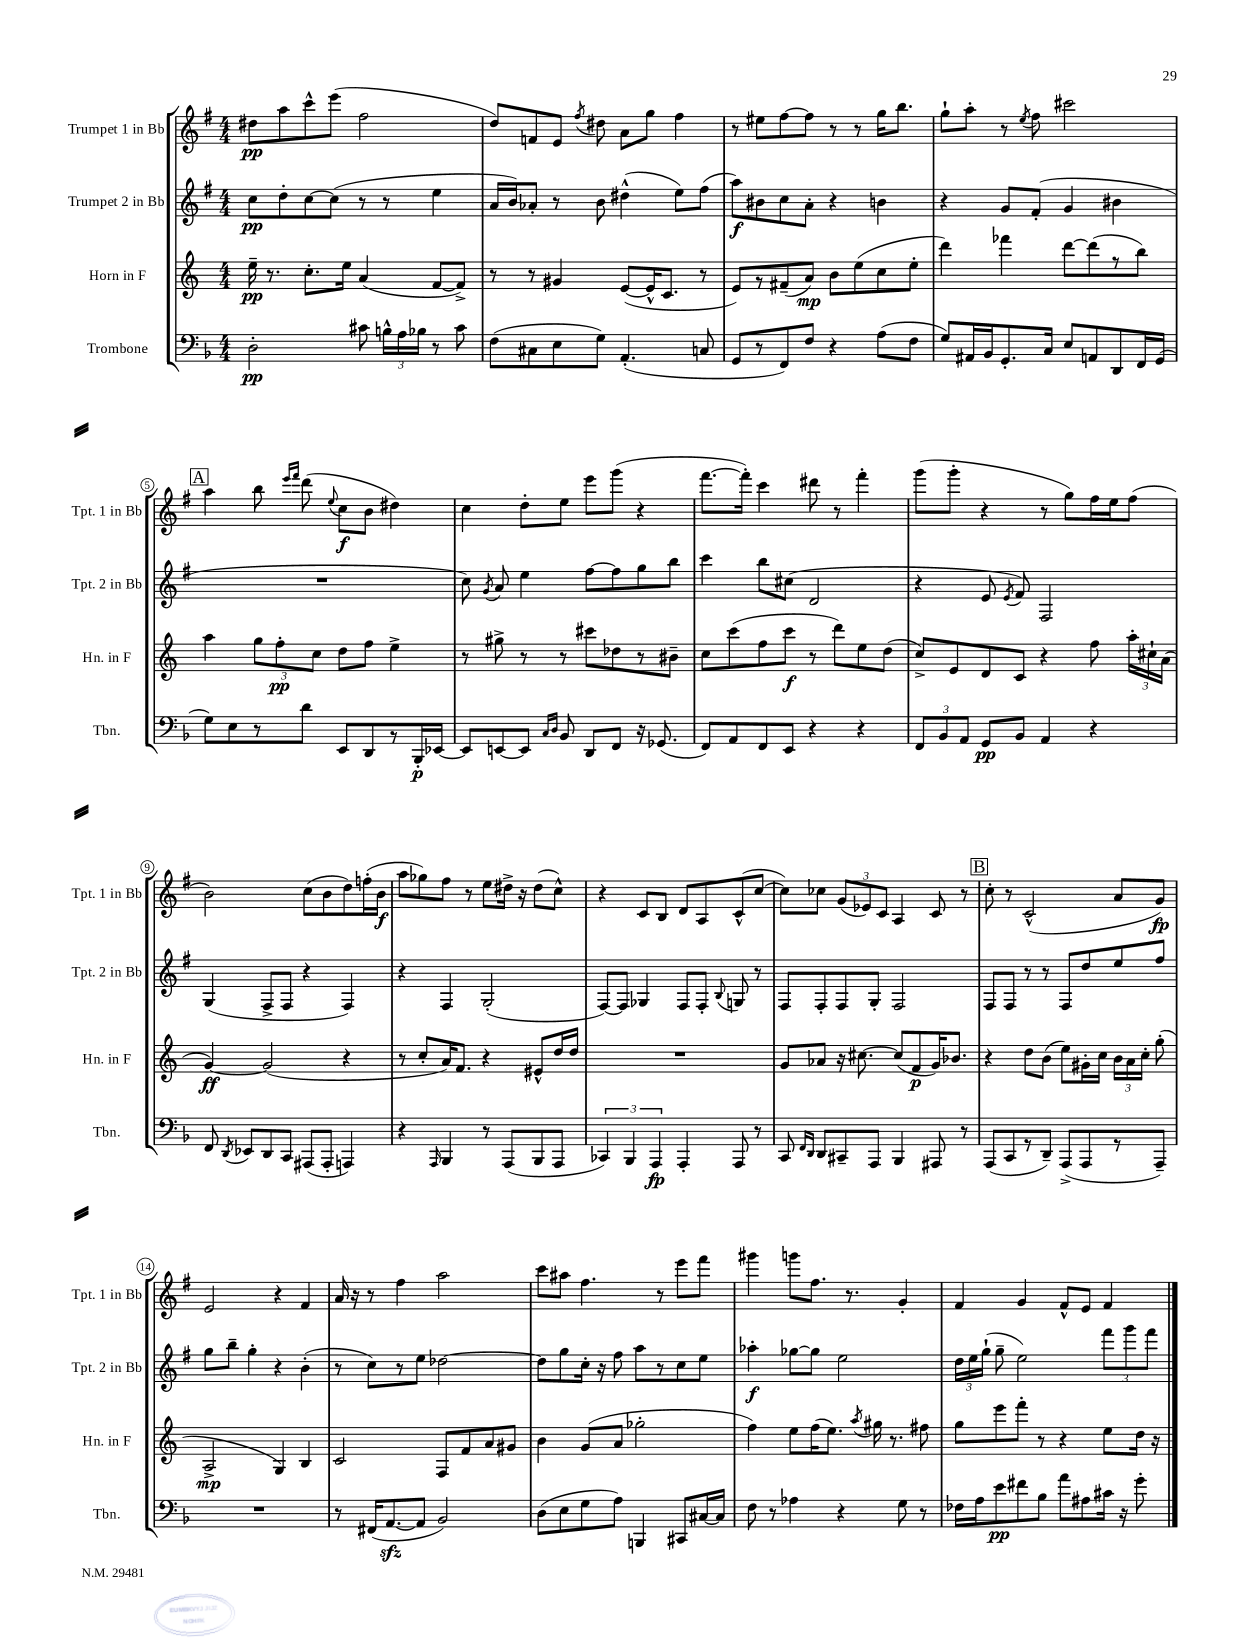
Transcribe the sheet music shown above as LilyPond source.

<<
\new StaffGroup <<
\new Staff = "s0" \with { instrumentName = "Trumpet 1 in Bb" shortInstrumentName = "Tpt. 1 in Bb" } {
    \clef treble \key g \major \numericTimeSignature \time 4/4
    \autoBeamOff dis''8[\pp a''8 c'''8-^ e'''8]( fis''2 |
    d''8[) f'8 e'8] \acciaccatura { fis''8 } dis''8 a'8[ g''8] fis''4 |
    r8 eis''8[ fis''8~ fis''8] r8 r8 g''16[ b''8.] |
    g''8[-! a''8]-. r8 \acciaccatura { e''8 } fis''8 cis'''2 |
    \mark \markup { \box "A" } a''4 b''8 \grace { e'''16[ fis'''16] } d'''8( \appoggiatura { e''8 } c''8[\f b'8] dis''4) |
    c''4 d''8[-. e''8] e'''8[ g'''8]( r4 |
    fis'''8.[~ fis'''16]-.) c'''4 dis'''8 r8 fis'''4-. |
    g'''8[( g'''8]-. r4 r8 g''8[) fis''16 e''16 fis''8]( |
    b'2) c''8[( b'8 d''8) f''16-.( b'16]\f |
    a''8[ ges''8) fis''8] r8 e''8[ dis''16]-> r16 dis''8[( c''8]-^) |
    r4 c'8[ b8] d'8[ a8 c'8-^( c''8]~ |
    c''8[) ces''8] \tuplet 3/2 { g'8[( ees'8) c'8] } a4 c'8 r8 |
    \mark \markup { \box "B" } c''8-. r8 c'2-^( a'8[ g'8]\fp) |
    e'2 r4 fis'4 |
    a'16 r16 r8 fis''4 a''2 |
    c'''8[ ais''8] fis''4. r8 e'''8[ fis'''8] |
    gis'''4 g'''8[ fis''8.] r8. g'4-. |
    fis'4 g'4 fis'8[-^ e'8] fis'4 \bar "|." |
}
\new Staff = "s1" \with { instrumentName = "Trumpet 2 in Bb" shortInstrumentName = "Tpt. 2 in Bb" } {
    \clef treble \key g \major \numericTimeSignature \time 4/4
    \autoBeamOff c''8[\pp d''8-. c''8~ c''8]( r8 r8 e''4 |
    a'16[ b'16) aes'8]-. r8 b'8 dis''4-^( e''8[) fis''8]( |
    a''8[\f) bis'8 c''8 a'8]-. r4 b'4 |
    r4 g'8[ fis'8]-.( g'4 bis'4 |
    \mark \markup { \box "A" } R1 |
    c''8) \acciaccatura { g'8 } a'8 e''4 fis''8[~ fis''8 g''8 b''8] |
    c'''4 b''8[ cis''8]( d'2 |
    r4 e'8 \acciaccatura { e'8 } fis'8) fis2 |
    g4( fis8[-> fis8] r4 fis4) |
    r4 fis4 g2-.( |
    fis8[~) fis8] ges4 fis8[ fis8]-. \appoggiatura { b8 } g8 r8 |
    fis8[ fis8-. fis8 g8]-. fis2 |
    \mark \markup { \box "B" } fis8[ fis8] r8 r8 fis8[ d''8 e''8 fis''8] |
    g''8[ b''8]-- g''4-. r4 b'4-.( |
    r8 c''8[) r8 e''8] des''2~ |
    des''8[ g''8 c''16]-. r16 fis''8 a''8[ r8 c''8 e''8] |
    aes''4-.\f ges''8[~ ges''8] e''2 |
    \tuplet 3/2 { d''16[ e''16 g''16]-!( } g''8-- e''2) \tuplet 3/2 { fis'''8[ g'''8 fis'''8] } \bar "|." |
}
\new Staff = "s2" \with { instrumentName = "Horn in F" shortInstrumentName = "Hn. in F" } {
    \clef treble \key c \major \numericTimeSignature \time 4/4
    \autoBeamOff e''16--\pp r8. c''8.[-. e''16] a'4( f'8[~ f'8]->) |
    r8 r8 gis'4 e'8[~( e'16-^ c'8.] r8 |
    e'8[) r8 fis'8--( a'8]\mp) b'8[ e''8( c''8 e''8]-. |
    d'''4) fes'''4 d'''8[~ d'''8( r8 b''8]) |
    \mark \markup { \box "A" } a''4 \tuplet 3/2 { g''8[ f''8-.\pp c''8] } d''8[ f''8] e''4-> |
    r8 gis''8-> r8 r8 cis'''8[ des''8 r8 bis'8]-- |
    c''8[ c'''8( f''8 c'''8]\f r8 d'''8[) e''8 d''8]( |
    c''8[->) e'8 d'8 c'8] r4 f''8 \tuplet 3/2 { a''16[-. cis''16-! a'16]( } |
    g'4~\ff) g'2( r4 |
    r8 c''8[-. a'16) f'8.] r4 eis'8[-^ d''16 d''16] |
    R1 |
    g'8[ aes'8] r16 cis''8.~ cis''8[( f'8\p g'16) bes'8.] |
    \mark \markup { \box "B" } r4 d''8[ b'8]( e''8[) gis'16-. c''16] \tuplet 3/2 { b'16[ a'16 c''16]-. } g''8-.( |
    a2->\mp g4) b4 |
    c'2 f8[ f'8 a'8 gis'8] |
    b'4 g'8[( a'8] ges''2-. |
    f''4) e''8[ f''16( e''8.]) \acciaccatura { a''8 } gis''16 r8. fis''8 |
    g''8[ e'''8 f'''8]-. r8 r4 e''8[ d''16] r16 \bar "|." |
}
\new Staff = "s3" \with { instrumentName = "Trombone" shortInstrumentName = "Tbn." } {
    \clef bass \key f \major \numericTimeSignature \time 4/4
    \autoBeamOff d2-.\pp cis'8 \tuplet 3/2 { b16[-^ a16 bes16] } r8 cis'8 |
    f8[( cis8 e8 g8]) a,4.-.( c8 |
    g,8[ r8 f,8) f8] r4 a8[( f8] |
    g8[) ais,16 bes,16 g,8.-. c16] e8[ a,8 d,8 f,16 g,16]( |
    \mark \markup { \box "A" } g8[) e8 r8 d'8] e,8[ d,8 r8 bes,,16-.\p ees,16]~ |
    ees,8[ e,8~ e,8] \grace { c16[ d16] } bes,8 d,8[ f,8] r16 ges,8.( |
    f,8[) a,8 f,8 e,8] r4 r4 |
    \tuplet 3/2 { f,8[ bes,8 a,8] } g,8[\pp bes,8] a,4 r4 |
    f,8 \acciaccatura { d,8 } ees,8[ d,8 c,8] ais,,8[( ais,,8]-. a,,4) |
    r4 \grace { a,,16 } bes,,4 r8 a,,8[( bes,,8 a,,8] |
    \tuplet 3/2 { ces,4) bes,,4 a,,4\fp } a,,4-. a,,8 r8 |
    c,8 \grace { f,16[ d,16] } d,8[ cis,8-- a,,8] bes,,4 ais,,8 r8 |
    \mark \markup { \box "B" } a,,8[( c,8 r8 d,8]--) a,,8[->( a,,8 r8 a,,8]--) |
    R1 |
    r8 fis,16[( a,8.~\sfz a,8] bes,2) |
    d8[( e8 g8 a8]) b,,4 cis,8[ cis16~ cis16] |
    f8 r8 aes4 r4 g8 r8 |
    fes16[ a16 e'8\pp fis'8 bes8] a'8[ ais8 cis'16] r16 g'8-. \bar "|." |
}
>>
>>
\layout { \context { \Score \override BarNumber.stencil = #(make-stencil-circler 0.1 0.3 ly:text-interface::print) } }
